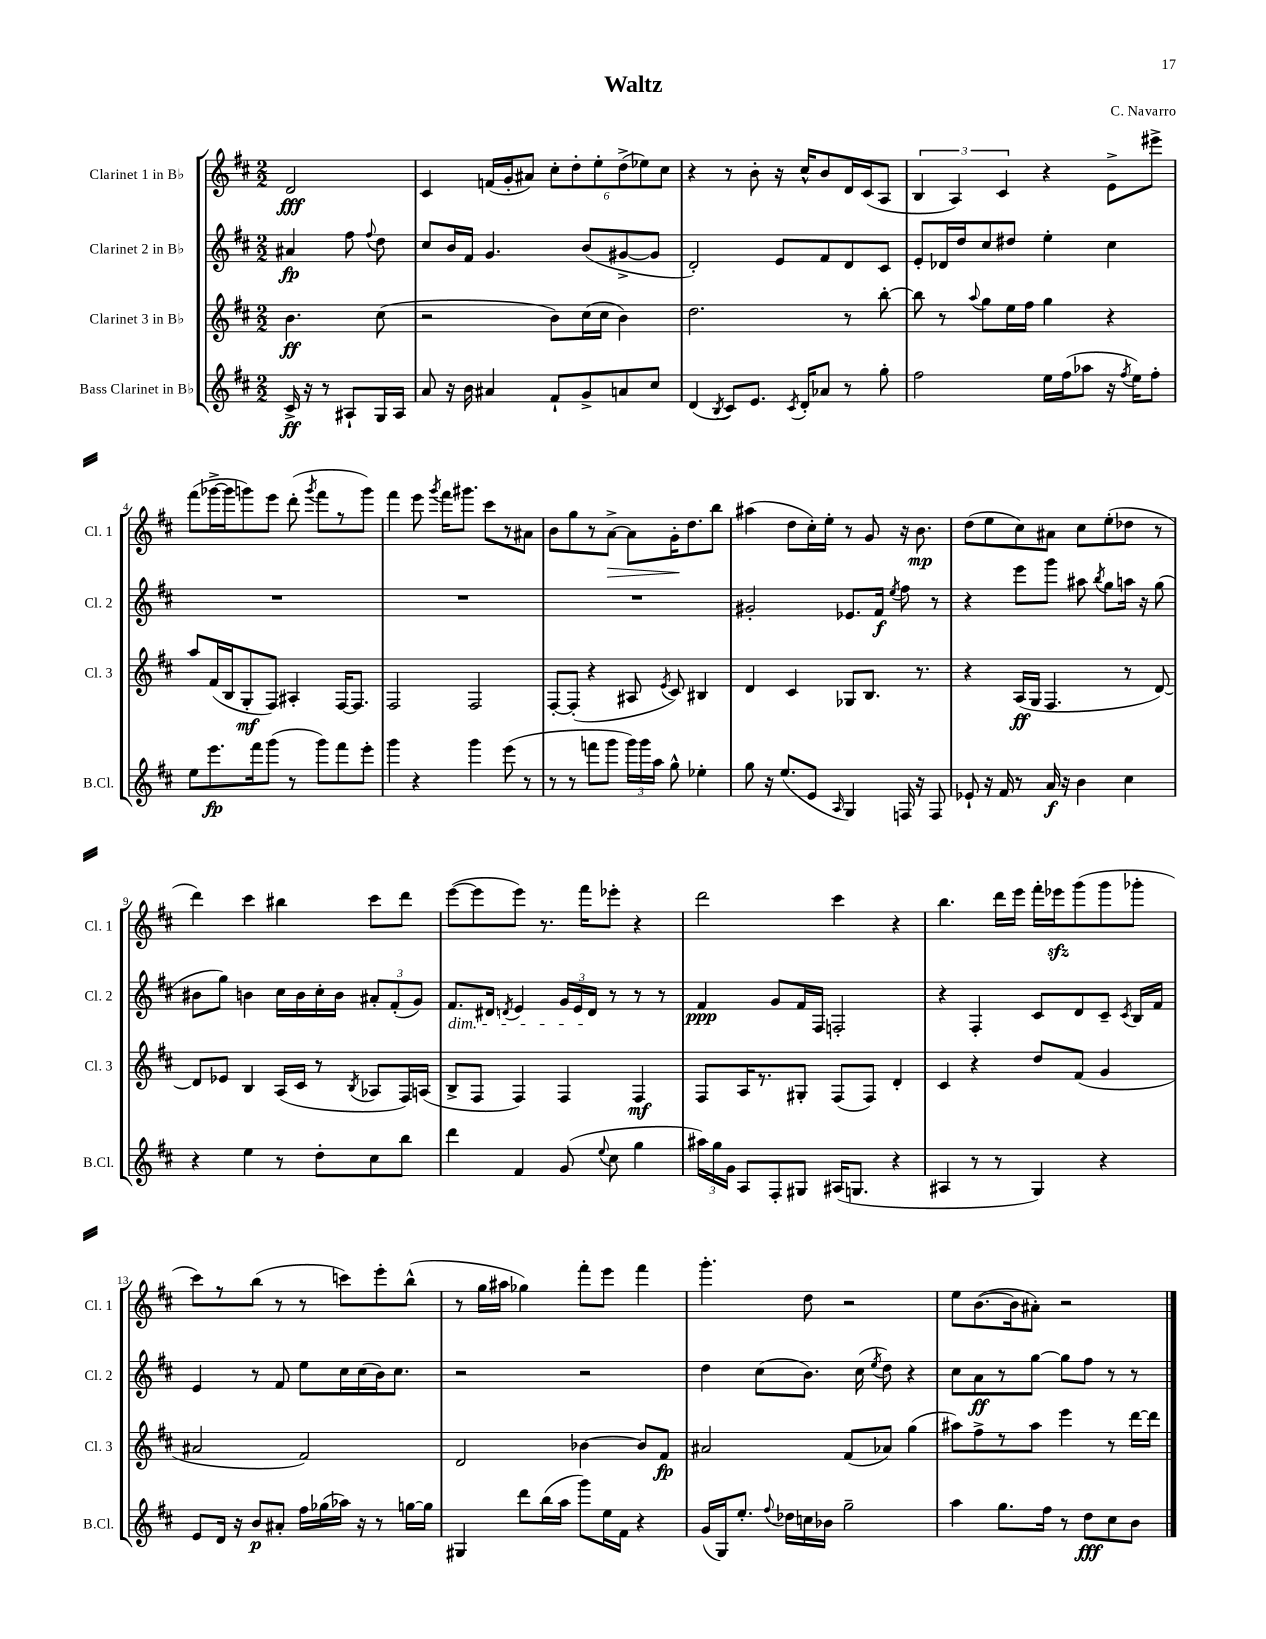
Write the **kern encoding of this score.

**kern	**kern	**kern	**kern
*staff4	*staff3	*staff2	*staff1
*clefG2	*clefG2	*clefG2	*clefG2
*k[f#c#]	*k[f#c#]	*k[f#c#]	*k[f#c#]
*M2/2	*M2/2	*M2/2	*M2/2
16c#^/	4.b\	4a#/	2d/
16r	.	.	.
8r	.	.	.
8A#`/L	.	8ff#\	.
.	.	8qqff#/	.
16G/L	(8cc#\	8dd\	.
16A#/JJ	.	.	.
=	=	=	=
8a/	2r	8cc#/L	4c#/
16r	.	16b/L	.
16b\	.	16f#/JJ	.
4a#/	.	4.g/	(16f/LL
.	.	.	16g'/J
.	.	.	8a#/J)
8f#`/L	8b\L)	.	12cc#'\L
.	.	.	12dd'\
8g^/	(16cc#\L	(8b/L	.
.	.	.	12ee'\
.	16cc#\JJ	.	.
8a/	4b\)	[8g#^/	(12dd^\
.	.	.	12ee-\)
8cc#/J	.	8g#/]J	.
.	.	.	12cc#\J
=	=	=	=
(4d/	2.dd\	2d'/)	4r
8qB/	.	.	.
8c#/L)	.	.	8r
8.e/J	.	.	8b'\
.	.	8e/L	16r
8qc#/	.	.	.
16d'/LK	.	.	16cc#^^/LK
8a-/J	.	8f#/	8b/
8r	8r	8d/	16d/L
.	.	.	(16c#/J
8gg'\	[8bb'\	8c#/J	8A/J
=	=	=	=
2ff#\	8bb\]	8e'/L	6B/
.	8r	16d-/L	.
.	.	.	6A/)
.	.	16dd/J	.
.	8qqaa/	.	.
.	8gg\L	8cc#/	.
.	.	.	6c#/
.	16ee\L	8dd#/J	.
.	16ff#\JJ	.	.
16ee\LL	4gg\	4ee'\	4r
(16ff#\J	.	.	.
8aa-\J	.	.	.
16r	4r	4cc#\	8e^\L
8qff#/	.	.	.
16ee\LK)	.	.	.
8ff#'\J	.	.	8eee#^\J
=	=	=	=
8ee\L	8aa/L	1r	(8fff#\L
8.eee\	(16f#/L	.	[16ggg-^\L
.	16B/J	.	16ggg-\]J
.	8G'/	.	8ggg\)
16fff#\k	.	.	.
(8ggg\J	8F#/J)	.	8eee\J
8r	4A#'/	.	(8ddd'\
.	.	.	8qggg/
8ggg\L)	.	.	8fff#\L
8fff#\	[16F#/LK	.	8r
.	8.F#/]J	.	.
8eee'\J	.	.	8ggg\J)
=	=	=	=
4ggg\	2F#/	1r	4fff#\
4r	.	.	8eee\
.	.	.	8qggg/
.	.	.	16fff#\LK
.	.	.	8.ggg#\J
4ggg\	2F#/	.	.
.	.	.	8ccc#\L
(8eee\	.	.	8r
8r	.	.	8a#\J
=	=	=	=
8r	[8F#'/L	1r	8b\L
8r	(8F#'/]J	.	8gg\
8fff\L	4r	.	8r
8ggg\J	.	.	[8a^\J
24ggg\LL)	8A#/	.	8a\]L
24ggg\	.	.	.
24aa\JJ	.	.	.
.	8qe/	.	.
8gg^^\	8c#/)	.	16g'\K
.	.	.	8.dd\
4ee-'\	4B#/	.	.
.	.	.	8bb\J
=	=	=	=
8gg\	4d/	2g#'/	(4aa#\
16r	.	.	.
(8.ee/L	.	.	.
.	4c#/	.	8dd\L
8e/J	.	.	16cc#'\L)
.	.	.	16ee'\JJ
16qqA/	.	.	.
4G/)	8G-/L	8.e-/L	8r
.	8.B/J	.	8g/
.	.	16f#/Jk	.
.	.	8qee/	.
16F/	.	8ff#\	16r
16r	8.r	.	8.b\
8F/	.	8r	.
=	=	=	=
8e-`/	4r	4r	(8dd\L
16r	.	.	8ee\
16f#/	.	.	.
8r	(16A/LL	8eee\L	8cc#\)
.	16G/JJ	.	.
16a/	4.F#/	8ggg\J	8a#\J
16r	.	.	.
4b\	.	8aa#\	8cc#\L
.	.	8qbb/	.
.	.	8gg\L	(8ee'\
4cc#\	8r	16aa\Jk	8dd-\J
.	.	16r	.
.	[8d/)	(8gg\	8r
=	=	=	=
4r	8d/]L	8b#\L	4ddd\)
.	8e-/J	8gg\J)	.
4ee\	4B/	4b\	4ccc#\
8r	(16A/LL	16cc#\LL	4bb#\
.	16c#/JJ	16b\	.
8dd'\L	8r	16cc#'\	.
.	.	16b\JJ	.
.	8qB/	.	.
8cc#\	8A-/L	12a#'/L	8ccc#\L
.	.	(12f#'/	.
8bb\J	16F#/L)	.	8ddd\J
.	.	12g/J)	.
.	(16A/JJ	.	.
=	=	=	=
4ddd\	8B^/L	8.f#/L	([8eee\L
.	8F#/J	.	8eee\]
.	.	16d#/Jk	.
.	.	8qd/	.
4f#/	4F#/)	4e/	8eee\J)
.	.	.	8.r
(8g/	4F#/	24g/LL	.
.	.	24e/	.
.	.	.	16fff#\LK
.	.	24d/JJ	.
8qqee/	.	.	.
8cc#\	.	8r	8eee-'\J
4gg\	4F#/	8r	4r
.	.	8r	.
=	=	=	=
24aa#\LL)	8F#/L	4f#/	2ddd\
24gg\	.	.	.
24g\JJ	.	.	.
8A/L	16A/K	.	.
.	8.r	.	.
8F#'/	.	8g/L	.
8G#/J	8G#'/J	16f#/L	.
.	.	16F#/JJ	.
(16A#/LK	(8F#/L	2F'/	4ccc#\
8.G/J	.	.	.
.	8F#/J)	.	.
4r	4d'/	.	4r
=	=	=	=
4A#/	4c#/	4r	4.bb\
8r	4r	4F#'/	.
8r	.	.	16ddd\LL
.	.	.	16eee\JJ
4G/)	8dd/L	8c#/L	16fff#'\LL
.	.	.	16eee-\J
.	(8f#/J	8d/	(8ggg\
4r	4g/	8c#~/J	8ggg\
.	.	8qc#/	.
.	.	16B/LL	8ggg-'\J
.	.	16f#/JJ	.
=	=	=	=
8e/L	2a#/	4e/	8ccc#\L)
16d/Jk	.	.	8r
16r	.	.	.
8b/L	.	8r	(8bb\J
8a#'/J	.	8f#/	8r
16ff#\LL	2f#/)	8ee\L	8r
(16gg-\	.	.	.
16aa-\JJ)	.	16cc#\L	8ccc\L)
16r	.	(16cc#\	.
8r	.	16b\J)	8eee'\
.	.	8.cc#\J	.
[16gg\LL	.	.	(8bb^^\J
16gg\]JJ	.	.	.
=	=	=	=
4G#/	2d/	2r	8r
.	.	.	16gg\LL
.	.	.	16aa#\JJ
8ddd\L	.	.	4gg-\)
(16bb\L	.	.	.
16aa\JJ	.	.	.
8ggg\L)	[4b-\	2r	8fff#'\L
16ee\L	.	.	8eee\J
16f#\JJ	.	.	.
4r	8b-/]L	.	4fff#\
.	8f#/J	.	.
=	=	=	=
(16g/LL	2a#/	4dd\	4.ggg'\
16G/J)	.	.	.
8.ee'/J	.	.	.
.	.	(8cc#\L	.
8qqff#/	.	.	.
16dd-\LL	.	.	.
16cc\	.	8.b\J)	8dd\
16b-\JJ	.	.	.
2gg~\	(8f#/L	.	2r
.	.	(16cc#\	.
.	.	8qee/	.
.	8a-/J)	8dd\)	.
.	(4gg\	4r	.
=	=	=	=
4aa\	8aa#\L)	8cc#\L	8ee\L
.	8ff#^\	8a\	([8.b\
8.gg\L	8r	8r	.
.	.	.	16b\]k
.	8aa#\J	[8gg\J	8a#'\J)
16ff#\Jk	.	.	.
8r	4eee\	8gg\]L	2r
8dd\L	.	8ff#\J	.
8cc#\	8r	8r	.
8b\J	[16ddd\LL	8r	.
.	16ddd\]JJ	.	.
==	==	==	==
*-	*-	*-	*-
